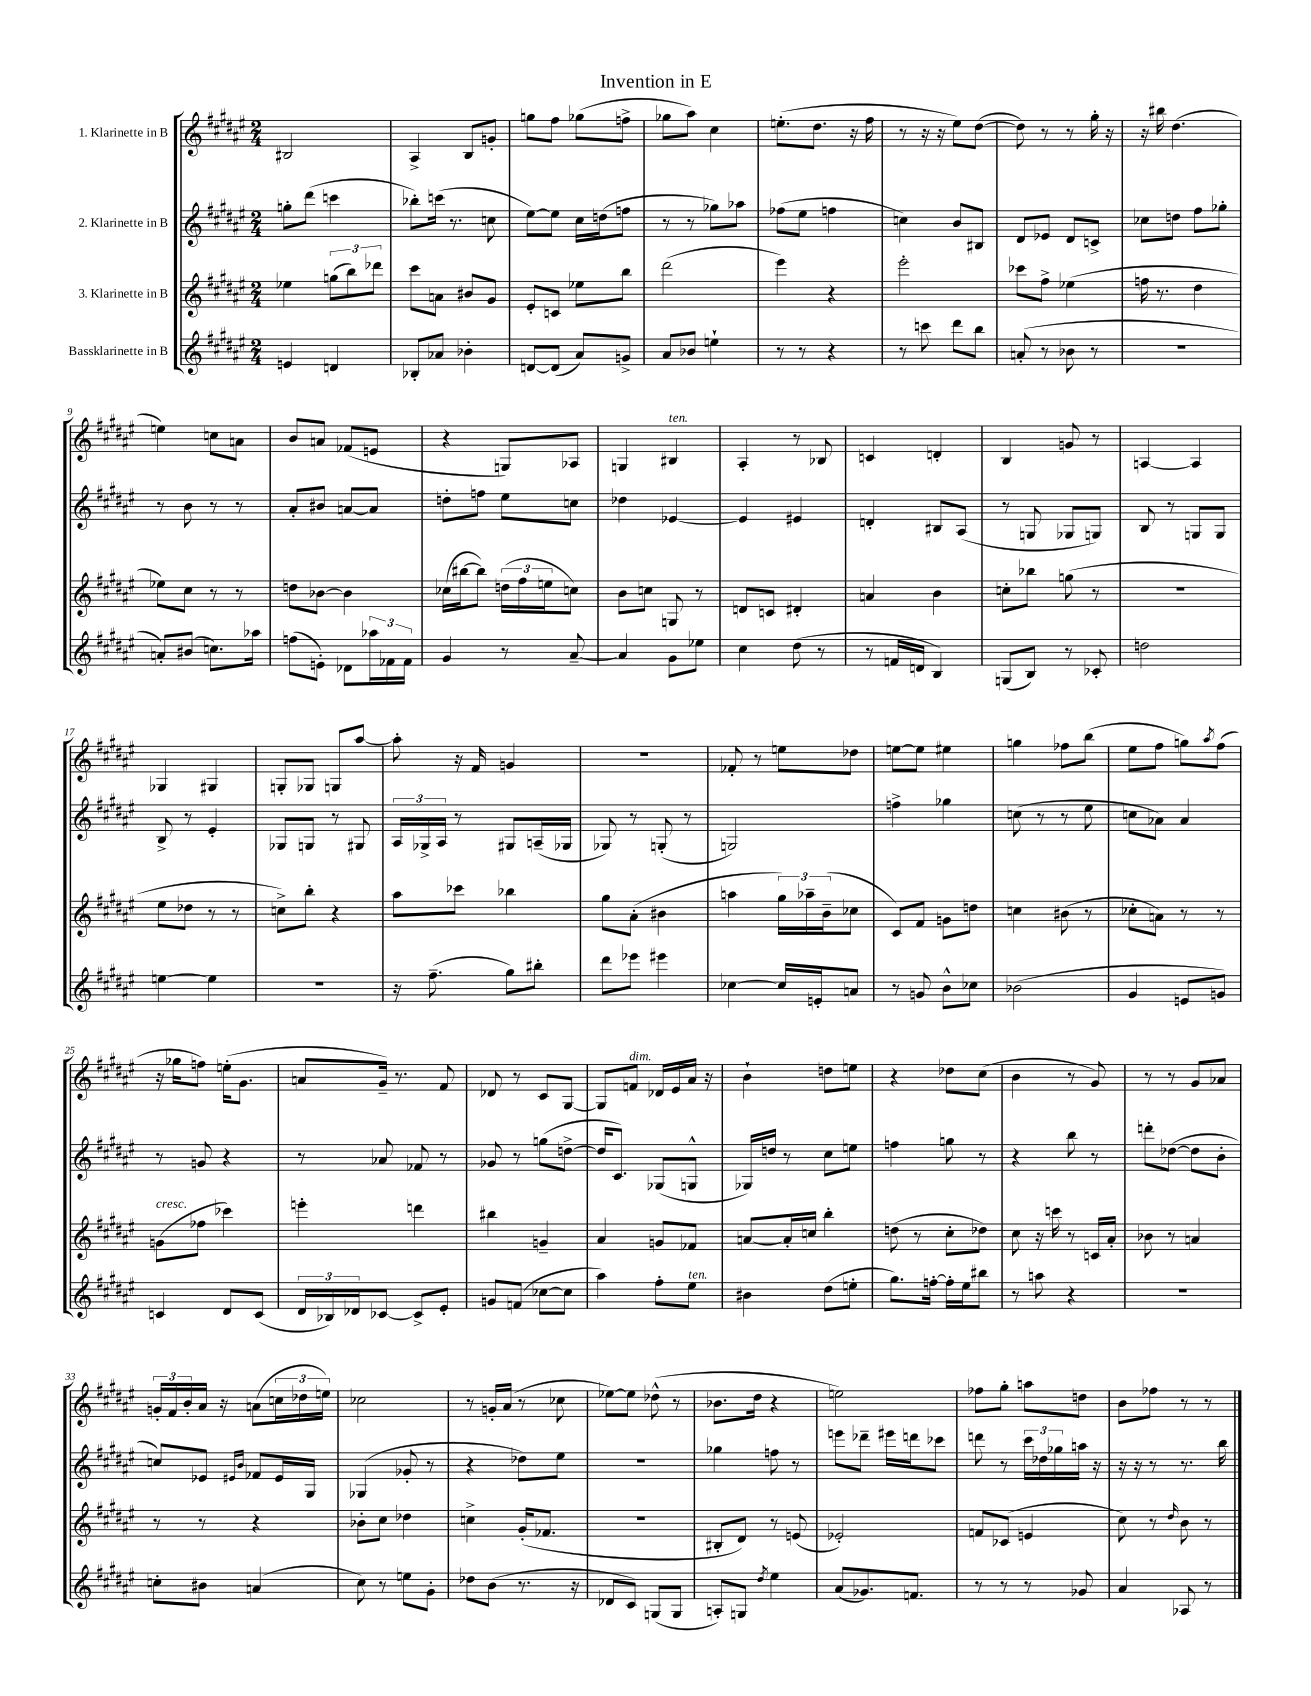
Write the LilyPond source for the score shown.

\header { title = "Invention in E" }
<<
\new StaffGroup <<
\new Staff = "s0" \with { instrumentName = "1. Klarinette in B" } {
    \clef treble \key fis \major \numericTimeSignature \time 2/4
    bis2 |
    ais4-> b8 g'8-. |
    g''8 fis''8 ges''8( f''8-> |
    ges''8 ais''8) cis''4 |
    e''8.-.( dis''8. r16 fis''16 |
    r8 r16 r16 eis''8) dis''8~( |
    dis''8) r8 r8 gis''16-. r16 |
    r16 bis''16 dis''4.( |
    e''4) c''8 a'8 |
    b'8 a'8 fes'8( e'8 |
    r4 g8) aes8 |
    g4 bis4^\markup { \italic "ten." } |
    ais4-. r8 bes8 |
    c'4 d'4-. |
    b4 g'8 r8 |
    a4~ a4 |
    ges4 gis4 |
    g8-. ges8 g8 ais''8~ |
    ais''8-. r16 fis'16 g'4 |
    R2 |
    fes'8-. r8 e''8 des''8 |
    e''8~ e''8 eis''4 |
    g''4 fes''8 b''8( |
    eis''8 fis''8 g''8) \acciaccatura { ais''8 } fis''8( |
    r16 ges''16 f''8) e''16-.( gis'8. |
    a'8 gis'16--) r8. fis'8 |
    des'8 r8 cis'8 gis8~ |
    gis8 f'8^\markup { \italic "dim." } des'16 eis'16 ais'16 r16 |
    b'4-! d''8 e''8 |
    r4 des''8 cis''8( |
    b'4 r8 gis'8) |
    r8 r8 gis'8 aes'8 |
    \tuplet 3/2 { g'16-. fis'16 b'16-. } ais'16 r16 a'8( \tuplet 3/2 { c''16 des''16 e''16) } |
    ces''2 |
    r8 g'16-. ais'16( r8 ces''8 |
    ees''8~) ees''8 des''8-^( r8 |
    bes'8. dis''16 r4 |
    e''2) |
    fes''8 gis''8-. a''8 d''8 |
    b'8 fes''8 r8 r8 \bar "|." |
}
\new Staff = "s1" \with { instrumentName = "2. Klarinette in B" } {
    \clef treble \key fis \major \numericTimeSignature \time 2/4
    g''8-. dis'''8( c'''4 |
    bes''8-.) c'''16( r8. c''8 |
    eis''8~) eis''8 cis''16 d''16( f''8 |
    r8 r8 ges''8) aes''8 |
    fes''8( eis''8 f''4 |
    c''4) b'8 bis8 |
    dis'8 ees'8 dis'8 c'8-> |
    ces''8 d''8 fis''8 ges''8-. |
    r8 b'8 r8 r8 |
    ais'8-. bis'8 a'8~ a'8 |
    d''8-. f''8 eis''8 c''8 |
    des''4 ees'4~ |
    ees'4 eis'4 |
    d'4-. bis8 ais8( |
    r8 g8 ges8 g8) |
    b8 r8 g8 g8 |
    b8-> r8 eis'4-. |
    ges8 g8 r8 gis8 |
    \tuplet 3/2 { ais16 ges16-> ais16 } r8 gis8 a16--( ges16 |
    ges8) r8 g8-.( r8 |
    g2) |
    f''4-> ges''4 |
    c''8( r8 r8 eis''8 |
    c''8 aes'8) aes'4 |
    r8 g'8 r4 |
    r8 aes'8 fes'8 r8 |
    ges'8 r8 g''8( d''8~-> |
    d''16 cis'8.) ges8( g8-^ |
    ges16) d''16 r8 cis''8 e''8 |
    f''4 g''8 r8 |
    r4 b''8 r8 |
    d'''8-. des''8~( des''8 b'8-. |
    c''8) ees'8 \grace { eis'16 b'16 } fes'8 eis'16 gis16 |
    ges4( ges'8-. r8 |
    r4 des''8) eis''8 |
    R2 |
    ges''4 f''8 r8 |
    e'''8 des'''8-- eis'''16 d'''16 ces'''8 |
    d'''8 r8 \tuplet 3/2 { cis'''16 des''16 ges''16 } a''16 r16 |
    r16 r16 r8 r8. b''16 \bar "|." |
}
\new Staff = "s2" \with { instrumentName = "3. Klarinette in B" } {
    \clef treble \key fis \major \numericTimeSignature \time 2/4
    ees''4 \tuplet 3/2 { g''8( b''8) des'''8 } |
    cis'''8 a'8 bis'8 gis'8 |
    eis'8-. c'8 ees''8 b''8 |
    dis'''2( |
    eis'''4) r4 |
    eis'''2-. |
    ces'''8 fis''8-> ees''4( |
    f''16 r8. dis''4 |
    ees''8) cis''8 r8 r8 |
    d''8 bes'8~ bes'4 |
    ces''16( bis''16~ bis''8) \tuplet 3/2 { d''16( fis''16 e''16 } c''8) |
    b'8 c''8 g8 r8 |
    d'8 c'8 dis'4-. |
    a'4 b'4 |
    c''8-. bes''8 g''8( r8 |
    r2 |
    eis''8 des''8 r8 r8 |
    c''8->) b''8-. r4 |
    ais''8 ces'''8 bes''4 |
    gis''8 ais'8-.( bis'4 |
    a''4 \tuplet 3/2 { gis''16) aes''16-- b'16--( } ces''8 |
    cis'8) fis'8 g'8 d''8 |
    c''4 bis'8( r8 |
    ces''8-. a'8) r8 r8 |
    g'8^\markup { \italic "cresc." }( fes''8 ces'''4) |
    e'''4-. d'''4 |
    bis''4 g'4-- |
    ais'4 g'8 fes'8 |
    a'8~ a'16-. c''16 b''4-. |
    d''8( r8 cis''8-. des''8) |
    cis''8 r16 c'''16 r8 c'16 ais'16-. |
    bes'8 r8 a'4 |
    r8 r8 r4 |
    bes'8-. cis''8 des''4 |
    c''4-> gis'16-.( fes'8. |
    r2 |
    bis8-. dis'8) r8 e'8( |
    ees'2-.) |
    f'8 ces'8( e'4 |
    cis''8) r8 \grace { dis''16 } b'8 r8 \bar "|." |
}
\new Staff = "s3" \with { instrumentName = "Bassklarinette in B" } {
    \clef treble \key fis \major \numericTimeSignature \time 2/4
    e'4 d'4 |
    bes8-. aes'8 bes'4-. |
    d'8~ d'8( ais'8) g'8-> |
    ais'8 bes'8 e''4-! |
    r8 r8 r4 |
    r8 c'''8 dis'''8 b''8 |
    a'8-.( r8 bes'8 r8 |
    r2 |
    a'8-.) bis'8( c''8.) aes''16 |
    f''8( e'8-.) des'8 \tuplet 3/2 { aes''16 fes'16 fes'16 } |
    gis'4 r8 ais'8~-- |
    ais'4 gis'8 ees''8 |
    cis''4 dis''8( r8 |
    r8 f'16 d'16 b4) |
    g8( b8) r8 ces'8-. |
    d''2 |
    e''4~ e''4 |
    r2 |
    r16 fis''8.--( gis''8) bis''8-. |
    dis'''8 ees'''8 eis'''4 |
    ces''4~ ces''16 e'16-. a'8 |
    r8 g'8 b'8-^ ces''8 |
    bes'2( |
    gis'4 e'8 g'8) |
    c'4 dis'8 c'8( |
    \tuplet 3/2 { dis'16 bes16) des'16 } ces'8~ ces'8-> eis'8-. |
    g'8 f'8( ces''8~ ces''8 |
    ais''4) fis''8-. eis''8^\markup { \italic "ten." } |
    bis'4 dis''8( e''8-. |
    gis''8.) f''16~-. f''16-. eis''16 bis''8 |
    r8 a''8 r4 |
    R2 |
    c''8-. bis'8 a'4( |
    cis''8) r8 e''8 gis'8-. |
    des''8 b'8( r8. r16 |
    des'8 cis'8) g8( g8 |
    a8-.) g8 \acciaccatura { dis''8 } eis''4 |
    ais'8( ges'8.) f'8. |
    r8 r8 r8 ges'8 |
    ais'4 aes8 r8 \bar "|." |
}
>>
>>
